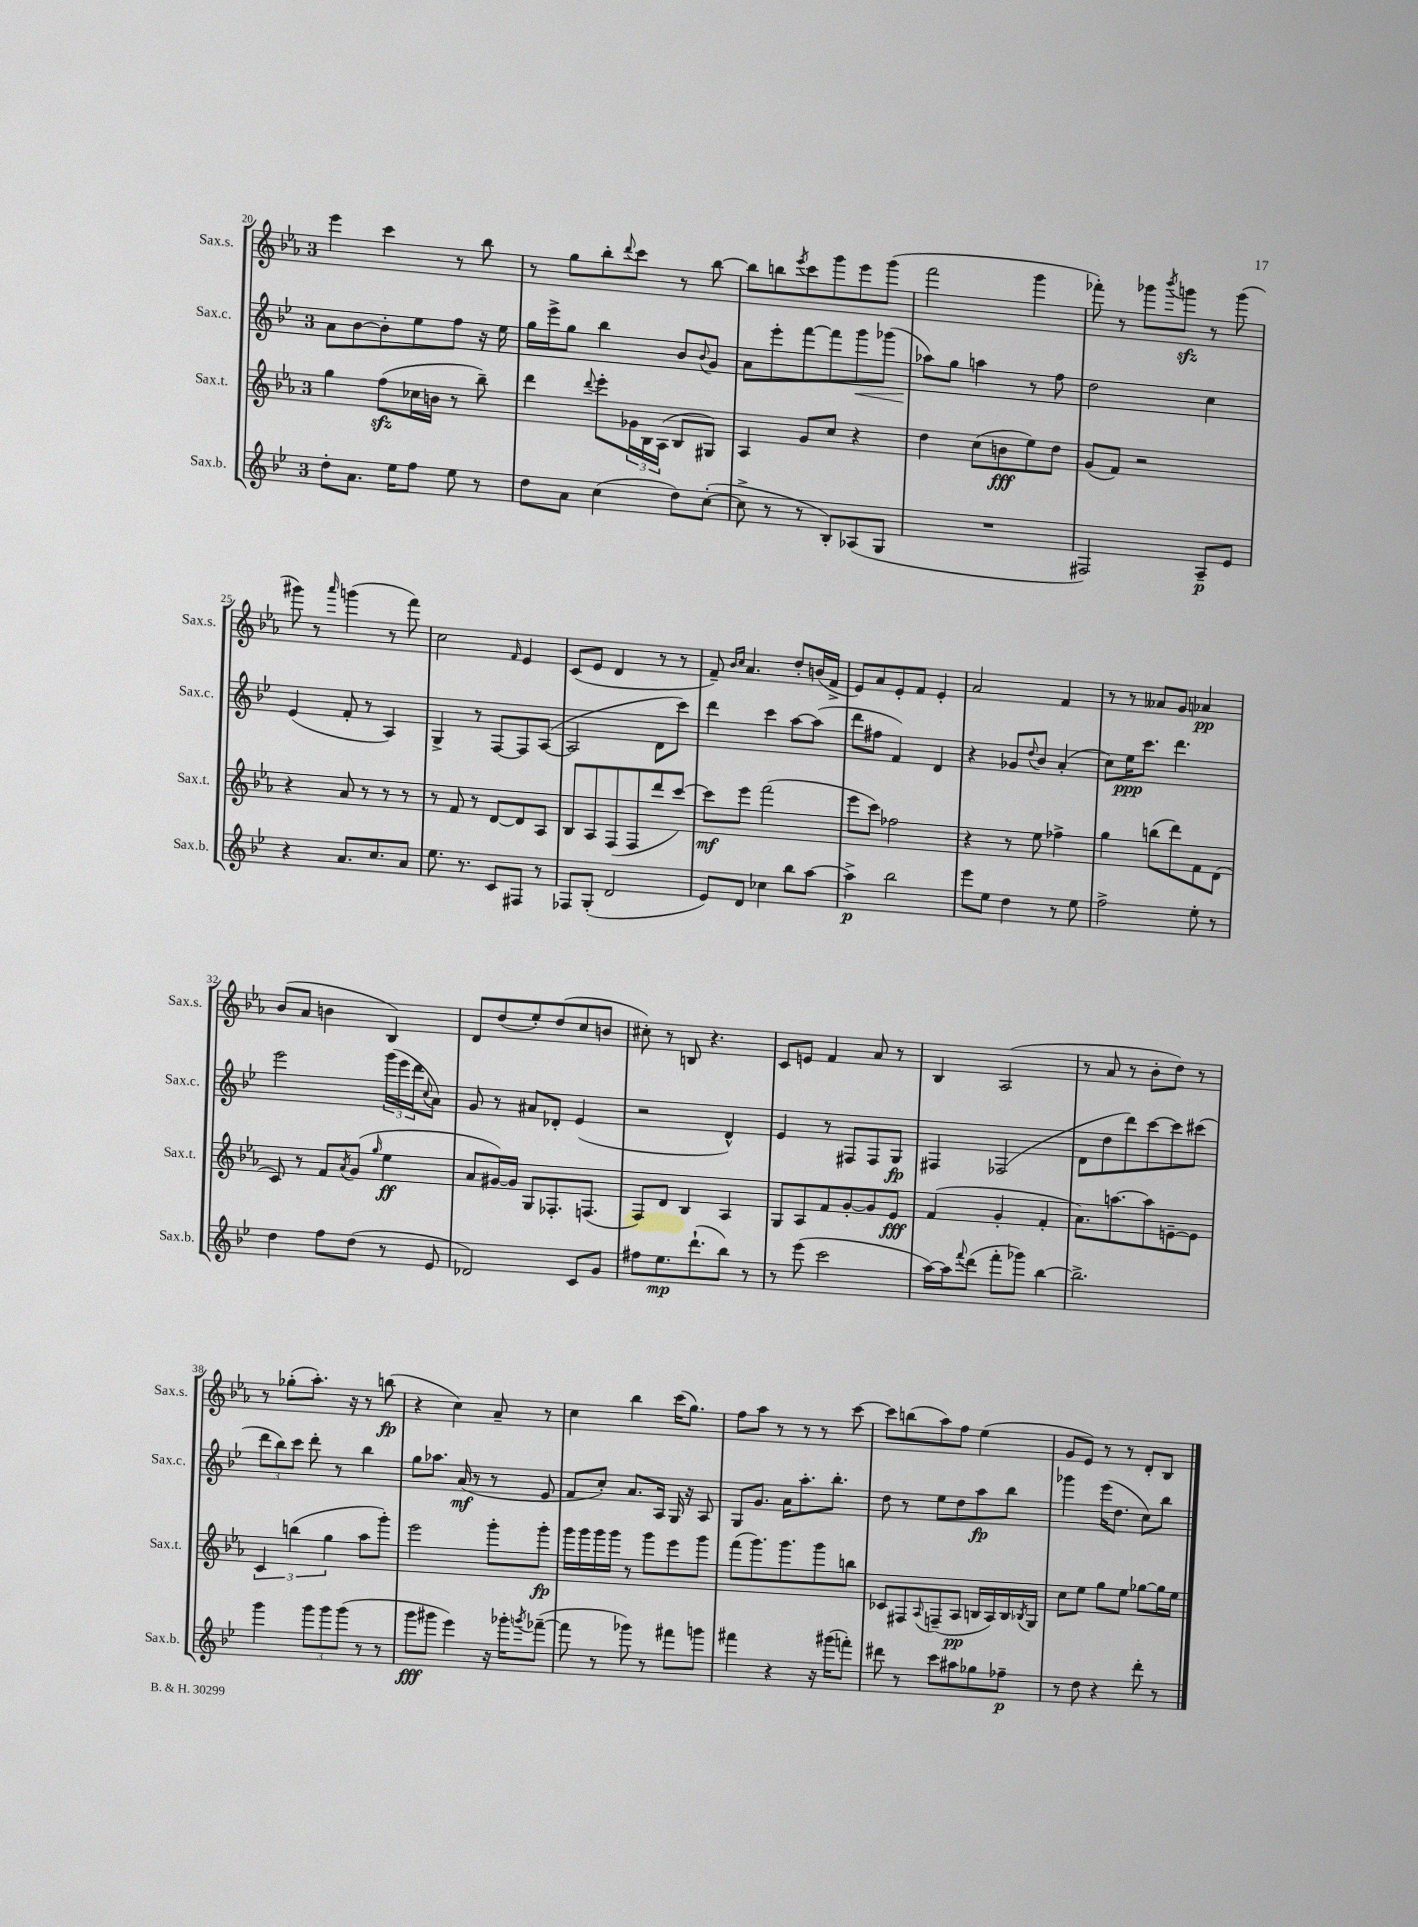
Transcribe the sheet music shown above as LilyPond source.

<<
\new StaffGroup <<
\new Staff = "s0" \with { instrumentName = "Sax.s." shortInstrumentName = "Sax.s." } {
    \clef treble \key ees \major \once \override Staff.TimeSignature.style = #'single-digit \time 3/4
    ees'''4 c'''4 r8 bes''8 |
    r8 g''8 bes''8-. \appoggiatura { d'''8 } c'''8 r8 bes''8~ |
    bes''8 b''8 \acciaccatura { ees'''8 } c'''8 g'''8 ees'''8 g'''8( |
    f'''2 g'''4 |
    fes'''8-.) r8 ges'''8 \acciaccatura { bes'''8 } g'''8\sfz r8 g'''8( |
    gis'''8) r8 \grace { aes'''16 } g'''4( r8 f'''8) |
    c''2 \grace { f'16 } ees'4 |
    c'8( ees'8 d'4 r8 r8 |
    f'8--) \grace { bes'16 c''16 } aes'4. d''8-. b'16( f'16-> |
    ees'8) aes'8 ees'8-. f'8 ees'4-. |
    aes'2 f'4 |
    r8 r8 aeses'8 g'8 aes'4\pp |
    bes'8( aes'8 b'4 bes4) |
    d'8 d''8( ees''8-.) d''8( c''8 b'8 |
    cis''8-.) r8 b8 r4. |
    c'8 e'8 f'4 aes'8 r8 |
    bes4 aes2( |
    r8 aes'8 r8 bes'8-. d''8) r8 |
    r8 ges''8-.( aes''8.-.) r16 r8 b''8\fp( |
    r4 c''4) aes'8-- r8 |
    c''4 bes''4 c'''16( g''8.) |
    f''8 aes''8 r8 r8 r8 c'''8~ |
    c'''8 b''8( aes''8) f''8 ees''4( |
    g'8 ees'8) r8 r8 d'8-. bes8 \bar "|." |
}
\new Staff = "s1" \with { instrumentName = "Sax.c." shortInstrumentName = "Sax.c." } {
    \clef treble \key bes \major \once \override Staff.TimeSignature.style = #'single-digit \time 3/4
    a'8 bes'8~ bes'8-. ees''8 f''8 r16 ees''16 |
    g''16 ees'''16-> g''8 bes''4 bes'8 \appoggiatura { bes'8 } g'8 |
    a'8 ees'''8-. f'''8~ f'''8 g'''8\< ges'''8( |
    aes''8\!) g''8 a''4 r8 f''8 |
    d''2 c''4 |
    ees'4( f'8-. r8 a4) |
    g4-> r8 f8~ f8 a8~( |
    a2 d'8 c'''8) |
    d'''4 c'''4 a''8~ a''8( |
    d'''8 fis''8 f'4) d'4 |
    r4 ges'8 \appoggiatura { d''8 } bes'8 a'4-.( |
    c''8) ees''16\ppp c'''8. d'''4. |
    ees'''2 \tuplet 3/2 { g'''16( ees'''16 d'''16 } \appoggiatura { c''8 } a'8) |
    g'8 r8 ais'8 des'8-. ees'4( |
    r2 d'4-^) |
    ees'4 r8 fis8 fis8 g8\fp |
    fis4 fes2( |
    d'8 d''8 d'''8) c'''8~ c'''8 cis'''8( |
    \tuplet 3/2 { d'''8 bes''8) c'''8 } d'''8-. r8 bes''4 |
    g''8 aes''8. a'16\mf( r8 r8 ees'8 |
    f'8 c''8-.) a'8. a16 g16 r16 a8 |
    g8 g'8. a'16 a''8.-. bes''8.-. |
    d''8 r8 ees''8 d''8 a''8\fp bes''8 |
    ges'''4 ees'''16( d''8. c''8) bes''8 \bar "|." |
}
\new Staff = "s2" \with { instrumentName = "Sax.t." shortInstrumentName = "Sax.t." } {
    \clef treble \key ees \major \once \override Staff.TimeSignature.style = #'single-digit \time 3/4
    g''4 f''8\sfz( ces''16 b'16 r8 bes''8--) |
    d'''4 \appoggiatura { d'''8 } ees'''8-. \tuplet 3/2 { ges'16 bes16 aes16( } bes8 gis8) |
    aes4 g'8 c''8 r4 |
    d''4 c''8( b'8\fff ees''8) d''8 |
    g'8( f'8) r2 |
    r4 aes'8 r8 r8 r8 |
    r8 f'8 r8 d'8~ d'8 aes8 |
    bes8 aes8 f8( f8 d'''8 c'''8~) |
    c'''8\mf ees'''8 f'''2( |
    ees'''8 c'''8) fes''2 |
    r4 r8 ees''8 fes''4-> |
    g''4 b''8( d'''8) f'8 d'8( |
    c'8) r8 f'8 \acciaccatura { aes'8 } g'8( \grace { g''16 } ees''4\ff |
    aes'8 gis'16~) gis'16 g8 fes8.-. f8.( |
    f8) d'8 bes4 aes4 |
    g8 aes8 f'8 g'8~-. g'8 ees'8\fff |
    f'4( g'4-. f'4-. |
    aes'8.) a''8.~ a''8 e'8~-- e'8 |
    \tuplet 3/2 { c'4 b''4( g''4 } aes''8 g'''8-.) |
    ees'''2 g'''8-. g'''8-.\fp |
    g'''16 g'''16 g'''16 g'''16 r8 g'''8 ees'''8 g'''8 |
    f'''8( g'''8.) g'''8. g'''8 b''8 |
    ces'8 fis8 \appoggiatura { aes8 } f8--( aes8\pp b16 aes16) b16 \acciaccatura { bes8 } g16 |
    c''8 ees''8 g''8 ees''8 ges''8~ ges''16 ees''16 \bar "|." |
}
\new Staff = "s3" \with { instrumentName = "Sax.b." shortInstrumentName = "Sax.b." } {
    \clef treble \key bes \major \once \override Staff.TimeSignature.style = #'single-digit \time 3/4
    d''8-. a'8. ees''16 f''8 ees''8 r8 |
    d''8 a'8 c''4( d''8) c''8~-.( |
    c''8-> r8 r8 bes8-.) aes8( g8 |
    R2. |
    fis2) a8--\p ees'8 |
    r4 a'8. c''8. a'8 |
    ees''8. r8. c'8 fis8 r8 |
    fes8 g8-.( d'2 |
    ees'8) d'8 ces''4 bes''8 a''8~ |
    a''4->\p bes''2 |
    ees'''8 ees''8 d''4 r8 ees''8 |
    f''2-> ees''8-. r8 |
    d''4 f''8 d''8( r8 ees'8 |
    des'2) c'8 g'8 |
    fis''8 ees''8.\mp d'''8.-!( bes''8) r8 |
    r8 ees'''8( c'''2 |
    a''16~) a''16 \appoggiatura { f'''8 } d'''8( f'''8-. ges'''8) bes''4~ |
    bes''2.-> |
    g'''4 \tuplet 3/2 { g'''8 g'''8 g'''8( } r8 r8 |
    g'''8\fff gis'''8 ees'''4) r16 ges'''16-. \acciaccatura { g'''8 } fes'''8~--( |
    fes'''8 r8 ges'''8) r8 fis'''8 g'''8 |
    fis'''4 r4 r16 gis'''16( f'''8-.) |
    dis'''8 r8 c'''8 ais''8 ges''8 fes''8--\p |
    r8 d''8 r4 d'''8-. r8 \bar "|." |
}
>>
>>
\layout { \context { \Score currentBarNumber = #20 } }
